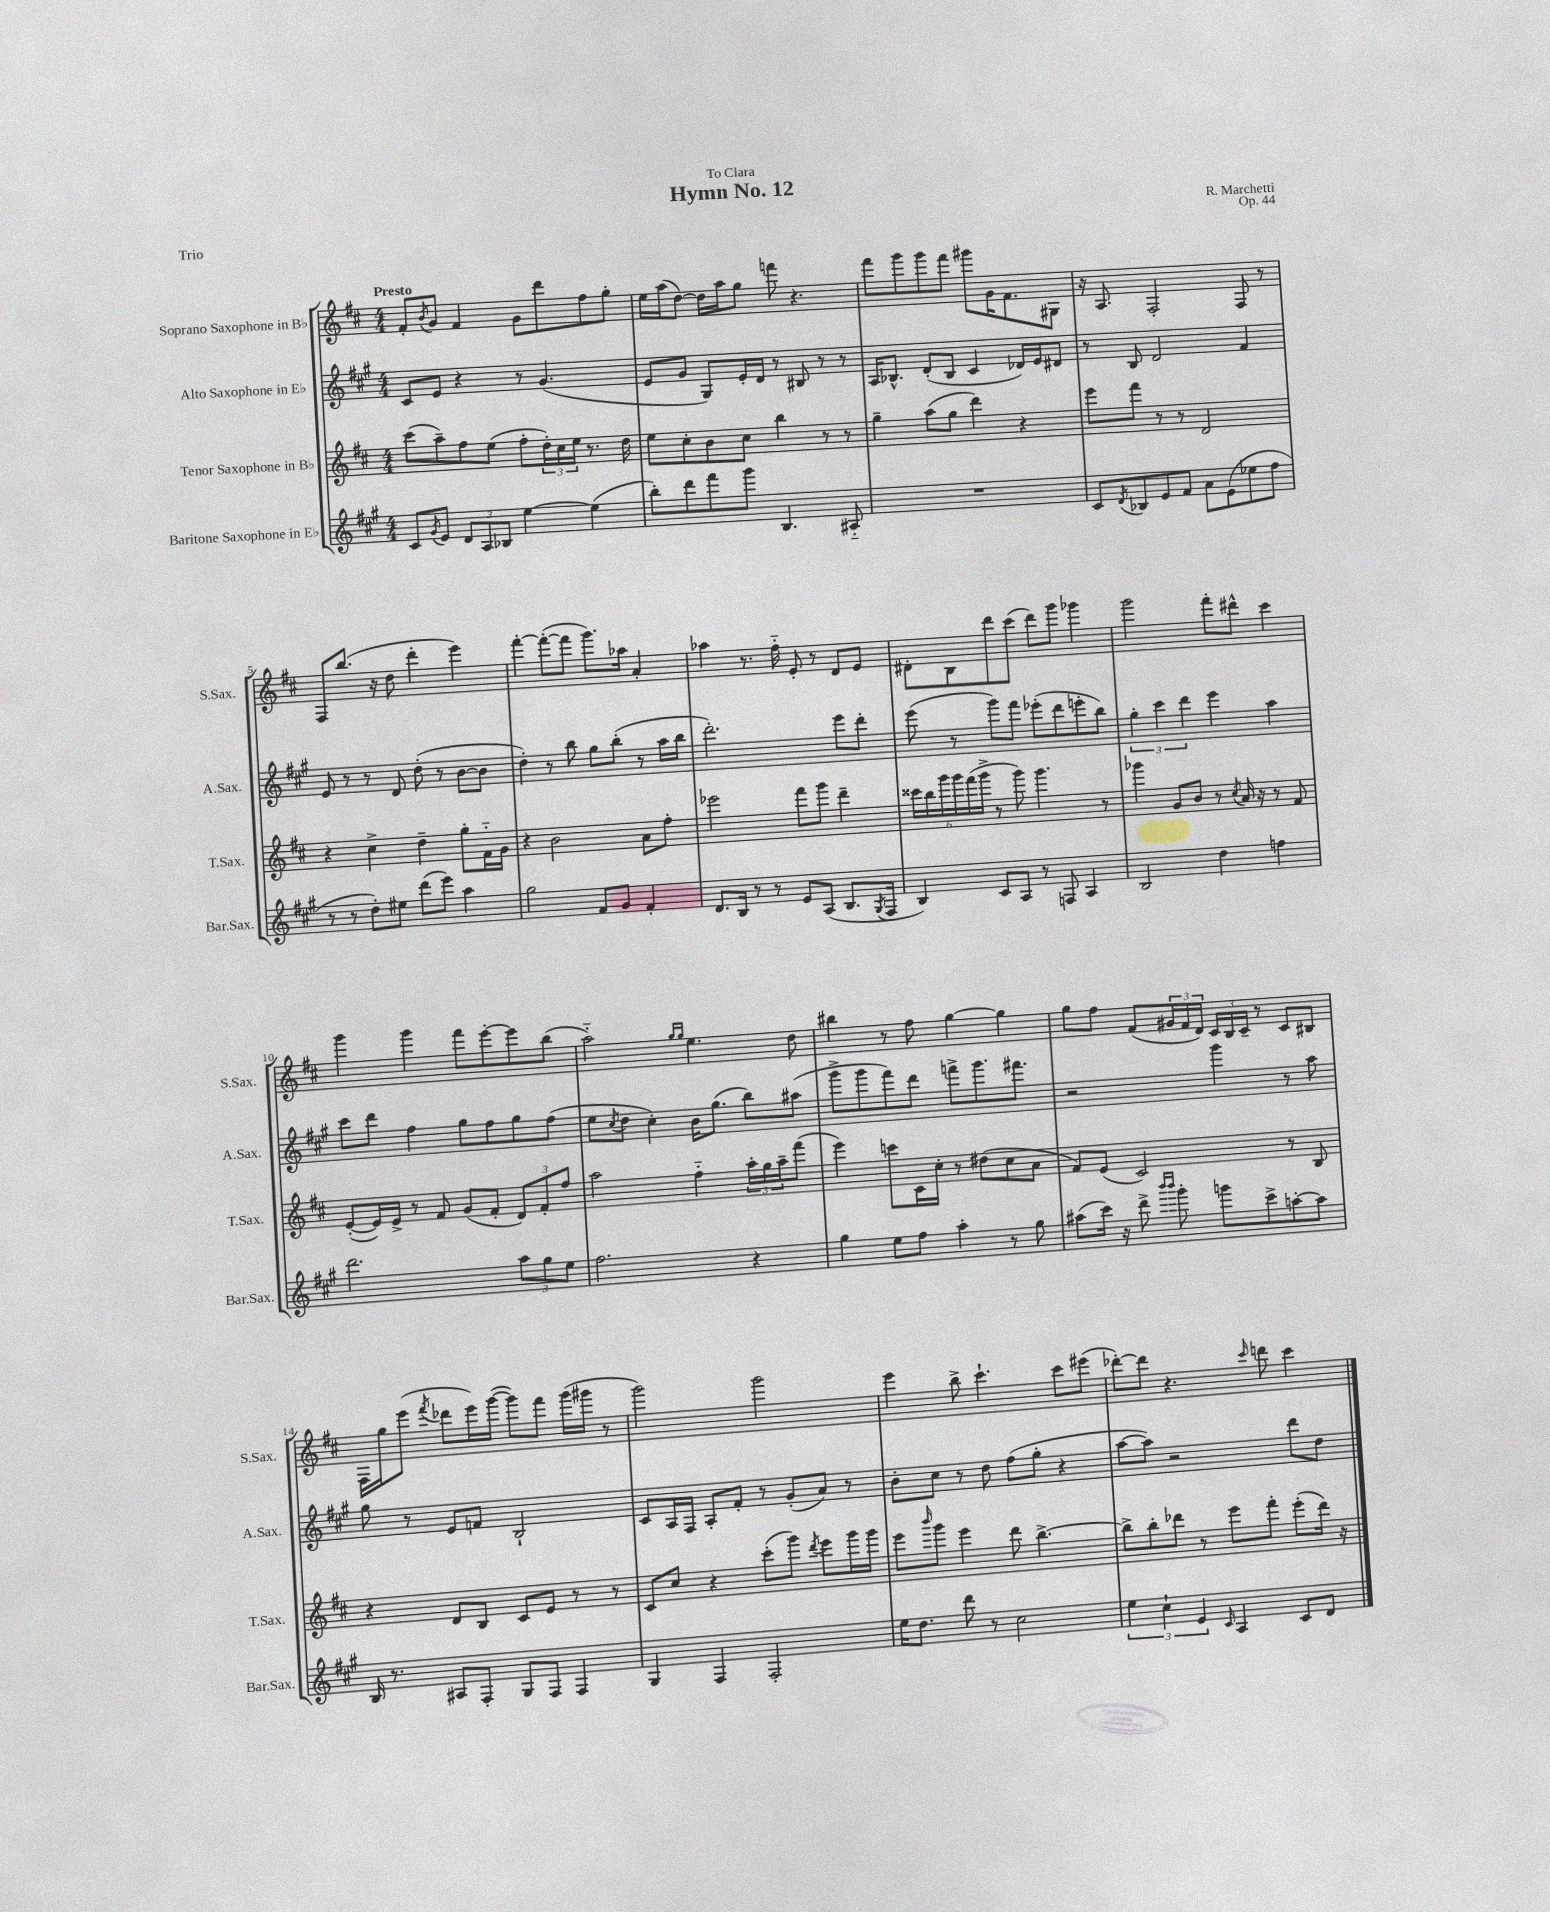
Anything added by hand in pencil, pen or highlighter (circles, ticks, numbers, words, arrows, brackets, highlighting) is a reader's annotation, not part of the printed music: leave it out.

**kern	**kern	**kern	**kern
*staff4	*staff3	*staff2	*staff1
*clefG2	*clefG2	*clefG2	*clefG2
*k[f#c#g#]	*k[f#c#]	*k[f#c#g#]	*k[f#c#]
*M4/4	*M4/4	*M4/4	*M4/4
8c#	(8ccc#	8c#	8f#'
8qg#	.	.	8qb
8e	8aa~)	8e	8g
12d	8ff#	4r	4f#
12A	.	.	.
.	(8ee	.	.
12B-	.	.	.
[4ee	8ff#'	8r	8g
.	24dd')	(4.g#	8ddd
.	24cc#	.	.
.	24ee	.	.
(4ee]	8.r	.	8ff#
.	.	.	8gg'
.	16dd	.	.
=	=	=	=
8bb')	8ee	8e	16ee
.	.	.	(16aa
8ddd	8cc#'	8g#	[8dd)
8fff#	8b	8G#)	16dd]
.	.	.	16aa
8ggg#	8cc#	16e'	8gg
.	.	16d	.
4.B	4bb	8r	8fff
.	.	8B#	4.r
.	8r	8r	.
8A#'~	8r	8r	.
=	=	=	=
1r	4gg~	16A	8fff#
.	.	8.B-^^	.
.	.	.	8ggg
.	(8aa	(8d'	8ggg
.	8gg	8B-	8fff#
.	4ddd)	4c#	8ggg#
.	.	.	16g
.	.	.	8.f#
.	4r	16d-)	.
.	.	16e	.
.	.	8d#	8G#
=	=	=	=
8c#	8eee	8r	16r
.	.	.	8.A
8qd	.	.	.
8B-	8fff#	8B	.
8e	8r	2d	2F#'
8f#	8r	.	.
8a	2d	.	.
(8e	.	.	.
8ee-	.	4f#	8F#
8ff#	.	.	8r
=	=	=	=
8r	4r	8e	8F#
8r	.	8r	(8.bb
8dd')	4cc#^	8r	.
.	.	.	16r
8ee#	.	8d	8dd
(8ddd	4dd~	(8dd'	4ddd'
8eee)	.	8r	.
4aa	8gg'	[8b	4eee)
.	16f#'~	8b]	.
.	16g	.	.
=	=	=	=
2gg#	4r	4dd')	[4fff#'
.	2b	8r	(8fff#'_
.	.	8bb	8fff#]
8f#	.	8gg#	8.ggg)
8g#	.	(8bb'	.
.	.	.	16aa-
4f#'	8a	8r	4a'
.	8ff#'	16aa	.
.	.	16bb	.
=	=	=	=
8.d	2eee-	2.ddd')	4aa-
16B	.	.	.
8r	.	.	8.r
8r	.	.	.
.	.	.	16ff#'~
8e	8fff#	.	8e'
(8A	8ggg	.	8r
8.B	4ddd~	8eee	8d
.	.	8ddd'	8e
8qG#	.	.	.
16F#	.	.	.
=	=	=	=
4B)	24ccc##	(8eee	8d#'
.	24bb	.	.
.	24ggg	.	.
.	24ggg	8r	8B
.	(24fff#	.	.
.	24ggg^	.	.
8c#	8r	8ggg#)	8ddd
8A	8ggg)	8fff#	(8ccc#
8r	4.ggg	(8eee-'	8ddd)
8F	.	8ddd	8ggg
4A	.	8eee'	4ggg-
.	8r	8bb)	.
=	=	=	=
2B	4ggg-	6gg#'	2ggg
.	.	6ccc#	.
.	8g	.	.
.	.	6ddd	.
.	8b	.	.
4dd	8r	4eee	8fff#'
.	8qcc#	.	.
.	16a	.	8ddd#^^
.	16r	.	.
4ff	8r	4aa	4ccc#
.	8f#	.	.
=	=	=	=
2.ddd	([8e'	8ccc#	4ggg
.	16e])	8ddd	.
.	16e^	.	.
.	8r	4ff#	4ggg
.	8f#	.	.
.	(8g	8gg#	8fff#
.	8f#'	8ff#	[8eee'
12aa	12d)	8gg#	8eee]
12gg#	12f#'	.	.
.	.	(8ff#	(8bb
12ee	12ff#	.	.
=	=	=	=
2.ff#	2aa	8ee	2aa'~)
.	.	8qcc#	.
.	.	8dd	.
.	.	4cc#')	.
.	.	.	16qqgg
.	.	.	16qqgg
.	4ff#'~	16b	4.ee
.	.	(8.gg#	.
4r	24aa'	8bb)	.
.	24gg	.	.
.	24aa~	.	.
.	(8fff#	(8aa#	8dd
=	=	=	=
4gg#	4eee)	8ggg#^	4bb#
.	.	8ggg#	.
8ee	8ccc	8fff#)	8r
8ff#	16c#	8ddd	8ff#
.	16cc#'	.	.
4aa'	8r	8fff^	[4gg
.	(8dd#	8.ggg#	.
8r	8cc#	.	4gg]
.	.	8.fff#	.
8gg#	8a	.	.
=	=	=	=
(8aa#	8f#)	2r	8gg
16ccc#)	(8e	.	8ff#
16r	.	.	.
8ddd^	2c#)	.	(8f#
16qqbbb	.	.	.
16qqbbb	.	.	.
8ggg#'	.	.	24g#
.	.	.	24f#
.	.	.	24d)
8ggg	.	4ggg#	24c#
.	.	.	24B
.	.	.	24c#~
8ccc#^	.	.	8r
[8aa'	8r	8r	8c#
8aa]	8B	8aa	8B#
=	=	=	=
16B	4r	8gg#	16F#
8.r	.	.	16gg
.	.	8r	(8eee
.	.	.	8qfff#
8A#	8d	8e	8ddd-
8F#'	8B	8f	16eee)
.	.	.	([16ggg
8G#	8c#	2B`	8ggg])
8F#	8e	.	8fff#
4F#	8r	.	(16ggg
.	.	.	16ggg#
.	8r	.	8r
=	=	=	=
4G#	8c#	8c#	2ggg)
.	8cc#	16A	.
.	.	16F#	.
4F#	4r	8A'	.
.	.	8f#'	.
2F#'	(8ccc#'	8r	2ggg
.	8ggg)	(8g#'	.
.	8qddd	.	.
.	8eee	8a)	.
.	16ggg	8r	.
.	16ggg	.	.
=	=	=	=
16ee	8eee	8b'	4eee
8.dd	.	.	.
.	16qqbbb	.	.
.	8ggg	8cc#	.
8ddd	4eee	8r	8bb^
8r	.	8dd	4.ccc#`
2cc#	8ddd	(8ff#	.
.	[4.bb^	8gg#'	.
.	.	4r	8ccc#
.	.	.	(8eee#
=	=	=	=
6ee	8bb^]	[8aa	[8ddd-')
.	8bb'	8aa])	8ddd-]
6cc#`	.	.	.
.	8ddd-	2r	4.r
6e	.	.	.
.	8r	.	.
16qqc#	.	.	.
4A	8eee	.	.
.	.	.	16qqccc#
.	8fff#'	.	8ddd
8c#	(8eee'	8ddd	4ccc#
8d	16ddd-)	8dd	.
.	16r	.	.
==	==	==	==
*-	*-	*-	*-
